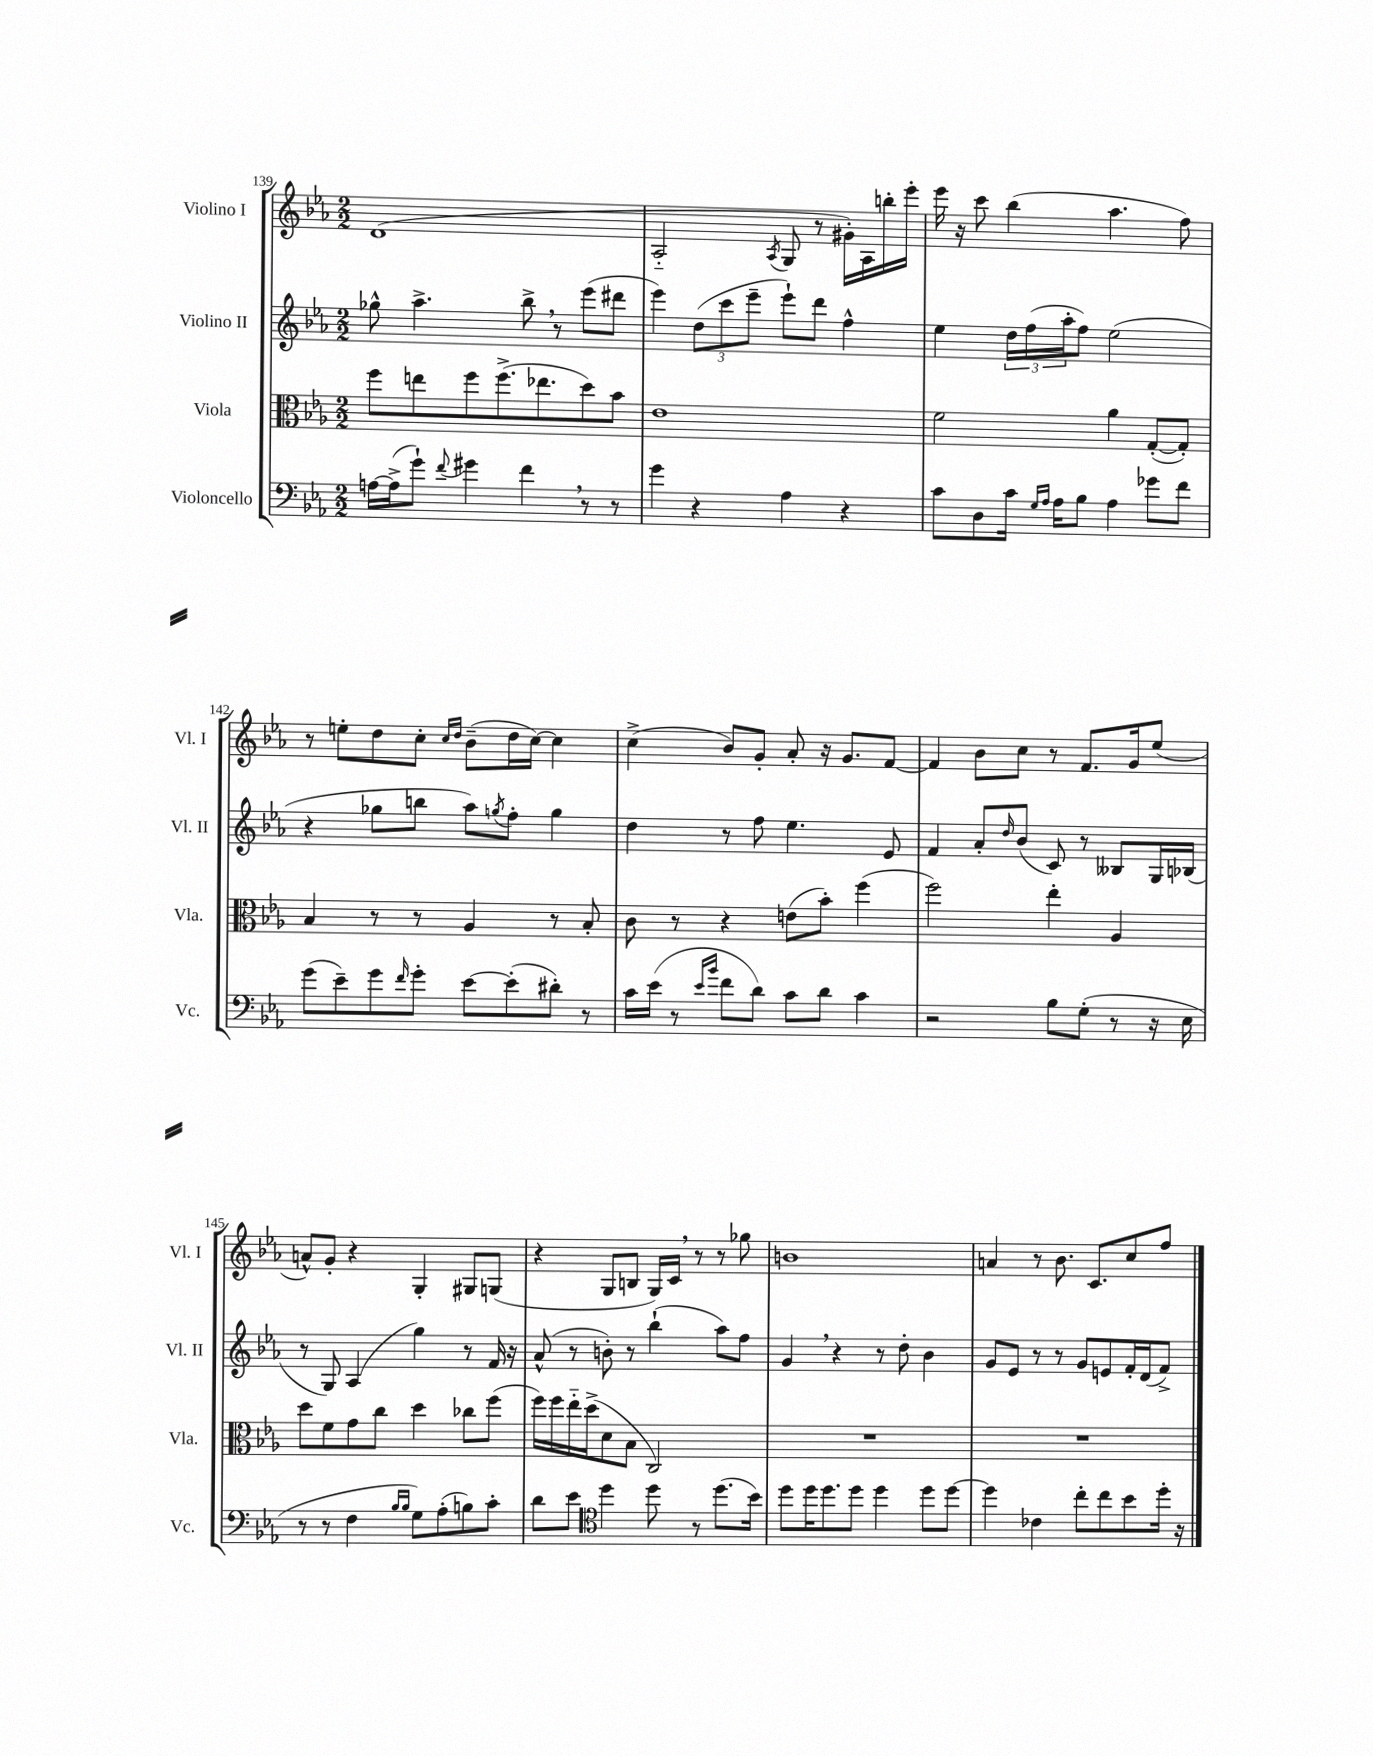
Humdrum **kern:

**kern	**kern	**kern	**kern
*staff4	*staff3	*staff2	*staff1
*clefF4	*clefC3	*clefG2	*clefG2
*k[b-e-a-]	*k[b-e-a-]	*k[b-e-a-]	*k[b-e-a-]
*M2/2	*M2/2	*M2/2	*M2/2
[16A\LL	8ff\L	8gg-^^\	(1d
(16A^\]J	.	.	.
8g`\J)	8ee\	4.aa-^\	.
8qqf/	.	.	.
4g#\	8ff\	.	.
.	(8.ff^\	.	.
4f\	.	8bb-^\	.
.	8.ee-\	.	.
.	.	8r	.
8r	8dd\)	(8eee-\L	.
8r	8b-\J	8ddd#\J	.
=	=	=	=
4g\	1e-	4eee-\)	2A-'~/
4r	.	(12dd\L	.
.	.	12ccc\	.
.	.	12eee-~\J	.
.	.	.	8qA-/
4A-\	.	8eee-`\L)	8G/
.	.	8ddd\J	8r
4r	.	4ff^^\	16g#'\LL)
.	.	.	16A-\
.	.	.	16bb'\
.	.	.	16eee-'\JJ
=	=	=	=
8c\L	2f\	4ee-\	16eee-\
.	.	.	16r
8D\	.	.	8ccc\
16c\Jk	.	24dd\LL	(4bb-\
.	.	(24ff\	.
16qqG/LL	.	.	.
16qqA-/JJ	.	.	.
16A-\LK	.	.	.
.	.	24aa-'\J	.
8B-\J	.	8ff\J)	.
4A-\	4a-\	(2ee-\	4.aa-\
8g-\L	([8G'/L	.	.
8f\J	8G'/]J)	.	8ff\)
=	=	=	=
(8g\L	4B-/	4r	8r
8e-~\)	.	.	8ee'\L
8g\	8r	8gg-\L	8dd\
16qqf/	.	.	.
8g'\J	8r	8bb\J	8cc'\J
.	.	.	16qqcc/LL
.	.	.	16qqdd/JJ
[8e-\L	4A-/	8aa-\L)	(8b-~\L
.	.	8qgg/	.
(8e-'\]	.	8ff'\J	16dd\L
.	.	.	[16cc\JJ)
8d#'\J)	8r	4gg\	4cc\]
8r	8B-'/	.	.
=	=	=	=
16c\LL	8c\	4dd\	(4cc^\
(16e-\JJ	.	.	.
8r	8r	.	.
16qqe-/LL	.	.	.
16qqb-/JJ	.	.	.
8f\L	4r	8r	8b-/L)
8d\J)	.	8ff\	8g'/J
8c\L	(8e\L	4.ee-\	8a-'/
8d\J	8b-'\J)	.	16r
.	.	.	8.g/L
4c\	(4ff\	.	.
.	.	8e-/	[8f/J
=	=	=	=
2r	2ff\)	4f/	4f/]
.	.	8a-'/L	8b-\L
.	.	16qqdd/	.
.	.	(8b-/J	8cc\J
8B-\L	4ee-'\	8c/)	8r
(8G'\J	.	8r	8.f/L
8r	4A-/	8B--/L	.
.	.	.	16g/k
16r	.	16G/L	(8ee-/J
16E-\	.	(16B-/JJ	.
=	=	=	=
8r	8dd\L	8r	8a^^/L)
8r	8f\	8G/)	8g'/J
4F\	8g\	(4A-/	4r
.	8cc\J	.	.
16qqB-/LL	.	.	.
16qqB-/JJ	.	.	.
8G\L)	4dd\	4gg\)	4G'/
(8A-'\	.	.	.
8B\)	8cc-\L	8r	8G#/L
8c'\J	(8ff\J	16f/	(8G/J
.	.	16r	.
=	=	=	=
8d\L	16ff\LL)	(8a-^^/	4r
.	16ff\	.	.
8e-\J	16ee-'~\	8r	.
.	(16dd^\J	.	.
*clefC4	*	*	*
4dd\	8d\	8b'\)	8G/L
.	8B-\J	8r	8B/J
8dd\	2C/)	(4bb-`\	16G/LL)
.	.	.	16c/JJ
8r	.	.	8r
(8.dd\L	.	8aa-\L)	8r
.	.	8ff\J	8gg-\
16b-\Jk)	.	.	.
=	=	=	=
8dd\L	1r	4g/	1b
16dd\K	.	.	.
8.dd\	.	.	.
.	.	4r	.
8dd\J	.	.	.
4dd\	.	8r	.
.	.	8dd'\	.
8dd\L	.	4b-\	.
[8dd\J	.	.	.
=	=	=	=
4dd\]	1r	8g/L	4a/
.	.	8e-/J	.
4c-\	.	8r	8r
.	.	8r	8.b-\
8cc'\L	.	8g/L	.
.	.	.	8.c/L
8cc\	.	8e/	.
8b-\	.	16f'/L	8cc/
.	.	(16d/J	.
16dd'\Jk	.	8f^/J)	8ff/J
16r	.	.	.
==	==	==	==
*-	*-	*-	*-
